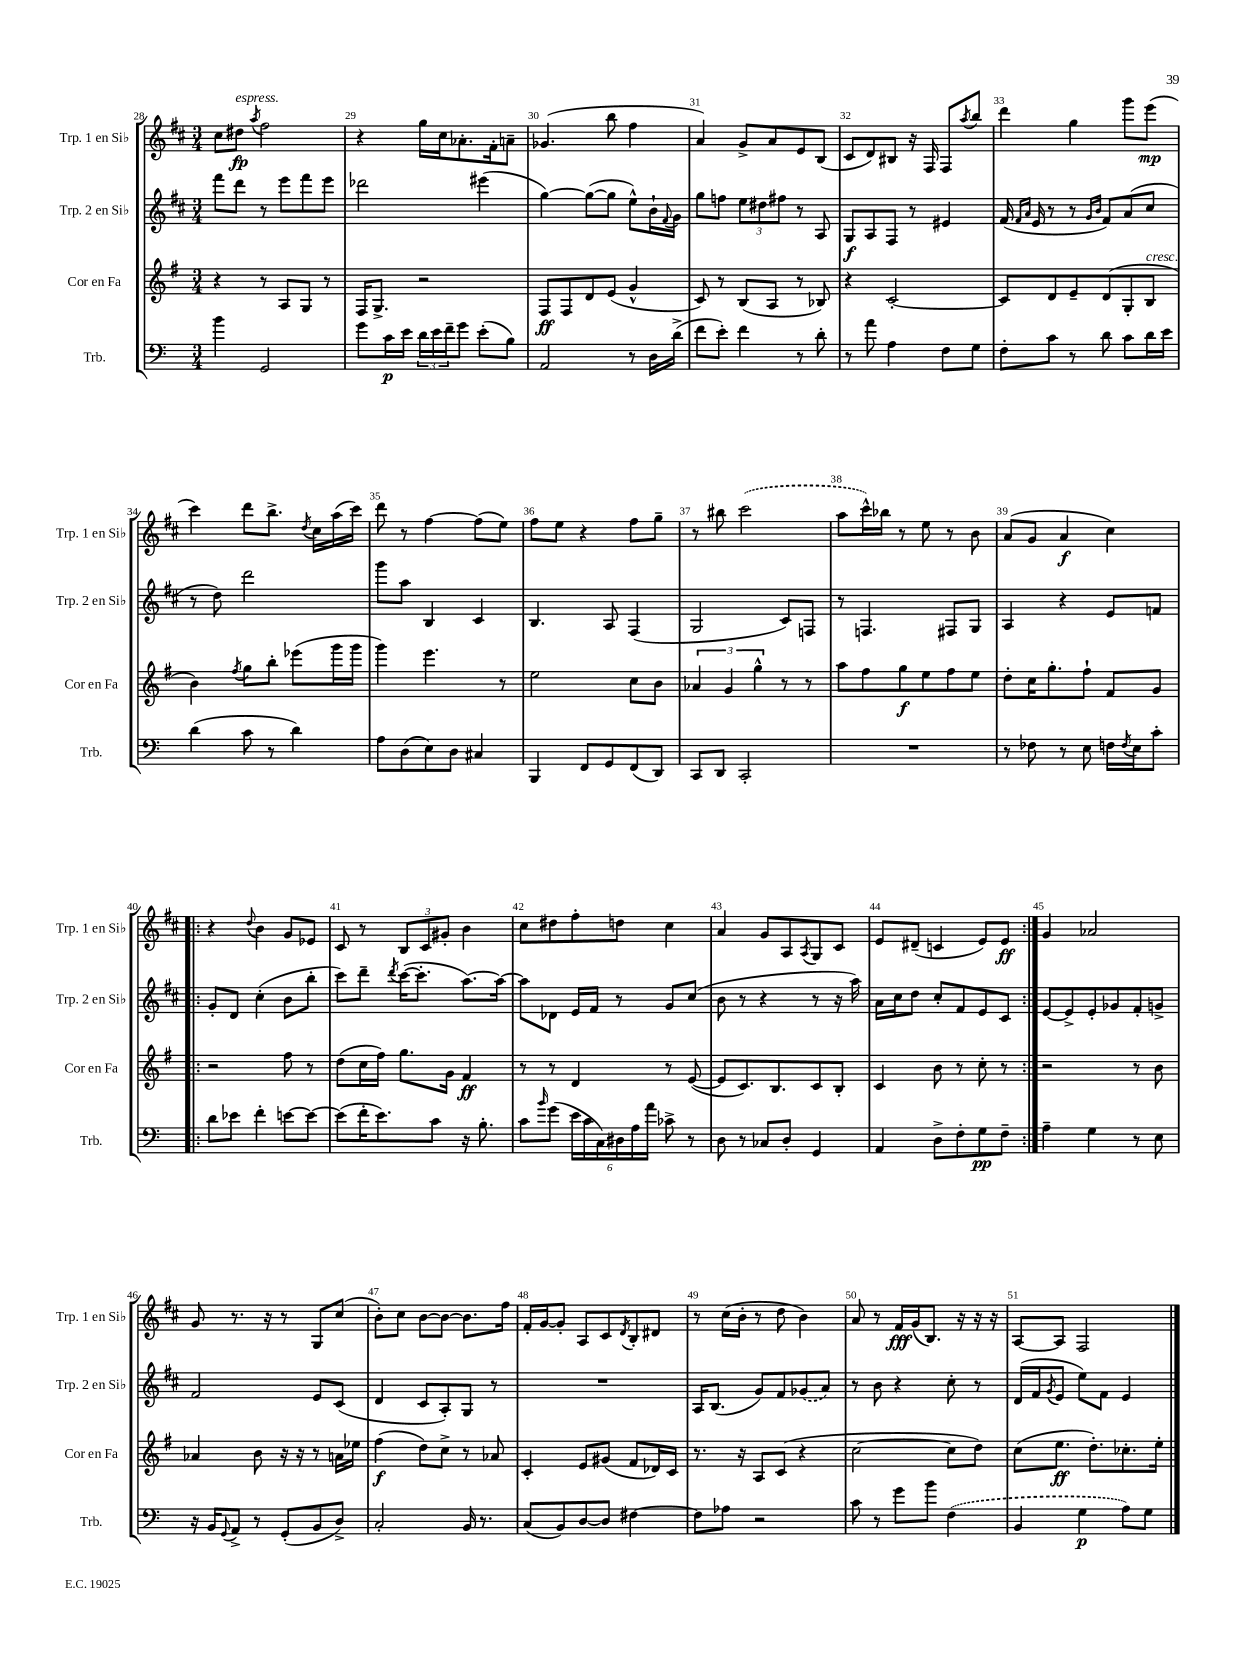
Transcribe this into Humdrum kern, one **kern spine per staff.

**kern	**dynam	**kern	**dynam	**kern	**dynam	**kern	**dynam
*part4	*part4	*part3	*part3	*part2	*part2	*part1	*part1
*staff4	*staff4	*staff3	*staff3	*staff2	*staff2	*staff1	*staff1
*I"Trb.	*	*I"Cor en Fa	*	*I"Trp. 2 en Si♭	*	*I"Trp. 1 en Si♭	*
*I'Trb.	*	*I'Cor en Fa	*	*I'Trp. 2 en Si♭	*	*I'Trp. 1 en Si♭	*
*clefF4	*	*clefG2	*	*clefG2	*	*clefG2	*
*k[]	*	*k[f#]	*	*k[f#c#]	*	*k[f#c#]	*
*M3/4	*	*M3/4	*	*M3/4	*	*M3/4	*
=28	=28	=28	=28	=28	=28	=28	=28
4b\	.	4r	.	8fff#\L	.	8cc#\L	.
!	!	!	!	!	!	!LO:TX:a:i:t=espress.	!
.	.	.	.	8ddd\J	.	8dd#X\J	fp
.	.	.	.	.	.	8qaa/	.
2GG/	.	8r	.	8r	.	2ff#\	.
.	.	8A/L	.	8eee\L	.	.	.
.	.	8G/J	.	8fff#\	.	.	.
.	.	8r	.	8eee\J	.	.	.
=29	=29	=29	=29	=29	=29	=29	=29
8g\L	.	16F#/KL	.	2ddd-X\	.	4r	.
.	.	8.G^/J	.	.	.	.	.
16c\L	p	.	.	.	.	.	.
16e\JJ	.	.	.	.	.	.	.
24d\LL	.	2r	.	.	.	16gg\LL	.
24e\	.	.	.	.	.	.	.
.	.	.	.	.	.	16cc#\J	.
24f~\J	.	.	.	.	.	.	.
8g\J	.	.	.	.	.	8.a-X'\	.
(8e'\L	.	.	.	(4eee#X\	.	.	.
.	.	.	.	.	.	16f#'\k	.
8B\J)	.	.	.	.	.	8an~\J	.
=30	=30	=30	=30	=30	=30	=30	=30
2AA/	.	8F#/L	ff	[4gg\)	.	(4.g-X/	.
.	.	8F#/	.	.	.	.	.
.	.	8d/	.	(8gg\L_	.	.	.
.	.	(8e/J	.	8gg\J]	.	8bb\	.
8r	.	4g^^/	.	8ee^^\L)	.	4ff#\	.
16D\LL	.	.	.	16b`\L	.	.	.
.	.	.	.	8qqf#/	.	.	.
(16d^\JJ	.	.	.	16g\JJ	.	.	.
=31	=31	=31	=31	=31	=31	=31	=31
8f\L	.	8c/)	.	8gg\L	.	4a/)	.
8e'\J)	.	8r	.	8ffn\J	.	.	.
4f\	.	(8B/L	.	12ee\L	.	8g^/L	.
.	.	.	.	12dd#X\	.	.	.
.	.	8A/J	.	.	.	8a/	.
.	.	.	.	12ff#X\J	.	.	.
8r	.	8r	.	8r	.	8e/	.
8d'\	.	8B-X/)	.	8A/	.	(8B/J	.
=32	=32	=32	=32	=32	=32	=32	=32
8r	.	4r	.	8G/L	f	8c#/L	.
8a\	.	.	.	8A/	.	8d/)	.
4A\	.	[2c'/	.	8F#/J	.	8B#X/J	.
.	.	.	.	8r	.	16r	.
.	.	.	.	.	.	16F#/	.
8F\L	.	.	.	4e#X/	.	8F#/L	.
.	.	.	.	.	.	8qaa/	.
8G\J	.	.	.	.	.	8bb/J	.
=33	=33	=33	=33	=33	=33	=33	=33
8F'\L	.	8c/L]	.	(16f#/	.	4ddd\	.
.	.	.	.	16qqf#/LL	.	.	.
.	.	.	.	16qqa/JJ	.	.	.
.	.	.	.	16e/	.	.	.
8c\J	.	8d/	.	8r	.	.	.
8r	.	8e~/	.	8r	.	4gg\	.
.	.	.	.	16qqg/LL	.	.	.
.	.	.	.	16qqb/JJ	.	.	.
8d\	.	(8d/	.	8f#/L)	.	.	.
8c\L	.	8G'/	.	(8a/	.	8ggg\L	.
!	!	!LO:TX:a:i:t=cresc.	!	!	!	!	!
16d\L	.	8B/J	.	8cc#/J	.	(8eee\J	mp
16e\JJ	.	.	.	.	.	.	.
!!LO:LB:g=z
=34	=34	=34	=34	=34	=34	=34	=34
(4d\	.	4b\)	.	8r	.	4ccc#\)	.
.	.	.	.	8dd\)	.	.	.
.	.	8qff#/	.	.	.	.	.
8c\	.	8gg\L	.	2ddd\	.	8ddd\L	.
8r	.	8bb'\J	.	.	.	8.bb^\J	.
4d\)	.	(8eee-X\L	.	.	.	.	.
.	.	.	.	.	.	8qdd/	.
.	.	.	.	.	.	16cc#\LL	.
.	.	16ggg\L	.	.	.	(16aa\	.
.	.	16ggg\JJ	.	.	.	16ccc#\JJ)	.
=35	=35	=35	=35	=35	=35	=35	=35
8A\L	.	4ggg\)	.	8ggg\L	.	8ddd\	.
(8D\	.	.	.	8aa\J	.	8r	.
8E\)	.	4.eee\	.	4B/	.	[4ff#\	.
8D\J	.	.	.	.	.	.	.
4C#X/	.	.	.	4c#/	.	(8ff#\L]	.
.	.	8r	.	.	.	8ee\J)	.
=36	=36	=36	=36	=36	=36	=36	=36
4BBB/	.	2ee\	.	4.B/	.	8ff#\L	.
.	.	.	.	.	.	8ee\J	.
8FF/L	.	.	.	.	.	4r	.
8GG/	.	.	.	8A/	.	.	.
(8FF/	.	8cc\L	.	(4F#/	.	8ff#\L	.
8DD/J)	.	8b\J	.	.	.	8gg~\J	.
=37	=37	=37	=37	=37	=37	=37	=37
8CC/L	.	6a-X/	.	2G/	.	8r	.
8DD/J	.	.	.	.	.	8bb#X\	.
.	.	6g/	.	.	.	.	.
2CC'/	.	.	.	.	.	(2ccc#\	.
.	.	6gg^^\	.	.	.	.	.
.	.	8r	.	8c#/L)	.	.	.
.	.	8r	.	8Fn/J	.	.	.
=38	=38	=38	=38	=38	=38	=38	=38
2.r	.	8aa\L	.	8r	.	8aa\L	.
.	.	8ff#\	.	4.Fn/	.	16ccc#^^\L)	.
.	.	.	.	.	.	16bb-X\JJ	.
.	.	8gg\	f	.	.	8r	.
.	.	8ee\	.	.	.	8ee\	.
.	.	8ff#\	.	8F#X/L	.	8r	.
.	.	8ee\J	.	8G/J	.	8b\	.
=39	=39	=39	=39	=39	=39	=39	=39
8r	.	8dd'\L	.	4A/	.	(8a/L	.
8F-X\	.	16cc\K	.	.	.	8g/J	.
.	.	8.gg'\	.	.	.	.	.
8r	.	.	.	4r	.	4a/	f
8E\	.	8ff#`\J	.	.	.	.	.
16Fn\LL	.	8f#/L	.	8e/L	.	4cc#\)	.
8qF/	.	.	.	.	.	.	.
16E\J	.	.	.	.	.	.	.
8c'\J	.	8g/J	.	8fn/J	.	.	.
!!LO:LB:g=z
=40!|:	=40!|:	=40!|:	=40!|:	=40!|:	=40!|:	=40!|:	=40!|:
8d\L	.	2r	.	8g'/L	.	4r	.
8e-X\J	.	.	.	8d/J	.	.	.
.	.	.	.	.	.	8qqdd/	.
4f'\	.	.	.	(4cc#'\	.	4b\	.
[8en\L	.	8ff#\	.	8b\L	.	8g/L	.
8e\J_	.	8r	.	8bb'\J	.	8e-X/J	.
=41	=41	=41	=41	=41	=41	=41	=41
(8e\L]	.	(8dd\L	.	8ccc#\L)	.	8c#/	.
16f'\K	.	16cc\L	.	8ddd~\J	.	8r	.
8.e\)	.	16ff#\JJ)	.	.	.	.	.
.	.	.	.	8qddd/	.	.	.
.	.	8.gg\L	.	([16ccc#\KL	.	12B/L	.
.	.	.	.	8.ccc#'\J]	.	.	.
.	.	.	.	.	.	12c#/	.
8c\J	.	.	.	.	.	.	.
.	.	.	.	.	.	12g#X'/J	.
.	.	16g\Jk	.	.	.	.	.
16r	.	4f#/	ff	[8.aa\L)	.	4b\	.
8.B'\	.	.	.	.	.	.	.
.	.	.	.	16aa\Jk_	.	.	.
=42	=42	=42	=42	=42	=42	=42	=42
8c\L	.	8r	.	8aa\L]	.	8cc#\L	.
16qqb/	.	.	.	.	.	.	.
(8g\J	.	8r	.	8d-X\J	.	8dd#X\	.
24e\LL	.	4d/	.	16e/LL	.	8ff#'\	.
24c\	.	.	.	.	.	.	.
.	.	.	.	16f#/JJ	.	.	.
24C\)	.	.	.	.	.	.	.
24D#X\	.	.	.	8r	.	8ddn\J	.
24A\	.	.	.	.	.	.	.
24a\JJ	.	.	.	.	.	.	.
8c-X^\	.	8r	.	8g/L	.	4cc#\	.
8r	.	([8e/	.	(8cc#/J	.	.	.
=43	=43	=43	=43	=43	=43	=43	=43
8D\	.	8e/L]	.	8b\	.	4a/	.
8r	.	8.c/)	.	8r	.	.	.
8C-X/L	.	.	.	4r	.	8g/L	.
.	.	8.B/	.	.	.	.	.
8D'/J	.	.	.	.	.	8A/	.
.	.	.	.	.	.	8qA/	.
4GG/	.	8c/	.	8r	.	8G/	.
.	.	8B'/J	.	16r	.	8c#/J	.
.	.	.	.	16aa\)	.	.	.
=44	=44	=44	=44	=44	=44	=44	=44
4AA/	.	4c/	.	16a\LL	.	8e/L	.
.	.	.	.	16cc#\J	.	.	.
.	.	.	.	8dd\J	.	(8d#X~/J	.
8D^\L	.	8b\	.	8cc#'/L	.	4cn/	.
8F'\	.	8r	.	8f#/	.	.	.
8G\	pp	8cc'\	.	8e/	.	8e/L)	.
8F~\J	.	8r	.	8c#/J	.	8e/J	ff
=45:|!	=45:|!	=45:|!	=45:|!	=45:|!	=45:|!	=45:|!	=45:|!
4A~\	.	2r	.	[8e/L	.	4g/	.
.	.	.	.	8e^/]	.	.	.
4G\	.	.	.	8e'/	.	2a-X/	.
.	.	.	.	8g-X/	.	.	.
8r	.	8r	.	8f#'/	.	.	.
8E\	.	8b\	.	8gn^/J	.	.	.
!!LO:LB:g=z
=46	=46	=46	=46	=46	=46	=46	=46
16r	.	4a-X/	.	2f#/	.	8g/	.
16BB/KL	.	.	.	.	.	.	.
8qqGG/	.	.	.	.	.	.	.
8AA^/J	.	.	.	.	.	8.r	.
8r	.	8b\	.	.	.	.	.
.	.	.	.	.	.	16r	.
(8GG'/L	.	16r	.	.	.	8r	.
.	.	16r	.	.	.	.	.
8BB/	.	8r	.	8e/L	.	8G/L	.
8D^/J)	.	16an\LL	.	(8c#/J	.	(8cc#/J	.
.	.	16ee-X\JJ	.	.	.	.	.
=47	=47	=47	=47	=47	=47	=47	=47
2C'/	.	(4ff#\	f	4d/	.	8b'\L)	.
.	.	.	.	.	.	8cc#\J	.
.	.	8dd\L)	.	8c#/L	.	[8b\L	.
.	.	8cc^\J	.	8A'/)	.	8b\J_	.
16BB/	.	8r	.	8G/J	.	8.b\L]	.
8.r	.	.	.	.	.	.	.
.	.	8a-X/	.	8r	.	.	.
.	.	.	.	.	.	16ff#\Jk	.
=48	=48	=48	=48	=48	=48	=48	=48
(8C/L	.	4c'/	.	2.r	.	16f#'/LL	.
.	.	.	.	.	.	[16g/J	.
8BB/)	.	.	.	.	.	8g'/J]	.
[8D/	.	8e/L	.	.	.	8A/L	.
8D/J]	.	(8g#X/J	.	.	.	8c#/	.
.	.	.	.	.	.	8qd/	.
[4F#X\	.	8f#/L	.	.	.	8B'/	.
.	.	16d-X/L)	.	.	.	8d#X/J	.
.	.	16c/JJ	.	.	.	.	.
=49	=49	=49	=49	=49	=49	=49	=49
8F#\L]	.	8.r	.	16A/KL	.	8r	.
.	.	.	.	(8.B/J	.	.	.
8A-X\J	.	.	.	.	.	(16cc#\LL	.
.	.	16r	.	.	.	16b'\JJ	.
2r	.	8A/L	.	8g/L)	.	8r	.
.	.	(8c/J	.	8f#/	.	8dd\	.
.	.	4r	.	(8g-X/	.	4b\)	.
.	.	.	.	8a/J)	.	.	.
=50	=50	=50	=50	=50	=50	=50	=50
8c\	.	[2cc\	.	8r	.	8a/	.
8r	.	.	.	8b\	.	8r	.
8g\L	.	.	.	4r	.	16f#/LL	fff
.	.	.	.	.	.	(16g/J	.
8b\J	.	.	.	.	.	8.B/J)	.
(4F\	.	8cc\L]	.	8cc#'\	.	.	.
.	.	.	.	.	.	16r	.
.	.	8dd\J)	.	8r	.	16r	.
.	.	.	.	.	.	16r	.
=51	=51	=51	=51	=51	=51	=51	=51
4BB/	.	(8cc\L	.	(16d/LL	.	[8A/L	.
.	.	.	.	16f#/J	.	.	.
.	.	.	.	8qg/	.	.	.
.	.	8.ee\J	ff	8e/J	.	8A/J]	.
4G\	p	.	.	8ee\L)	.	2F#/	.
.	.	8.dd'\L)	.	.	.	.	.
.	.	.	.	8f#\J	.	.	.
8A\L)	.	8.cc-X'\	.	4e/	.	.	.
8G\J	.	.	.	.	.	.	.
.	.	16ee'\Jk	.	.	.	.	.
==	==	==	==	==	==	==	==
*-	*-	*-	*-	*-	*-	*-	*-
